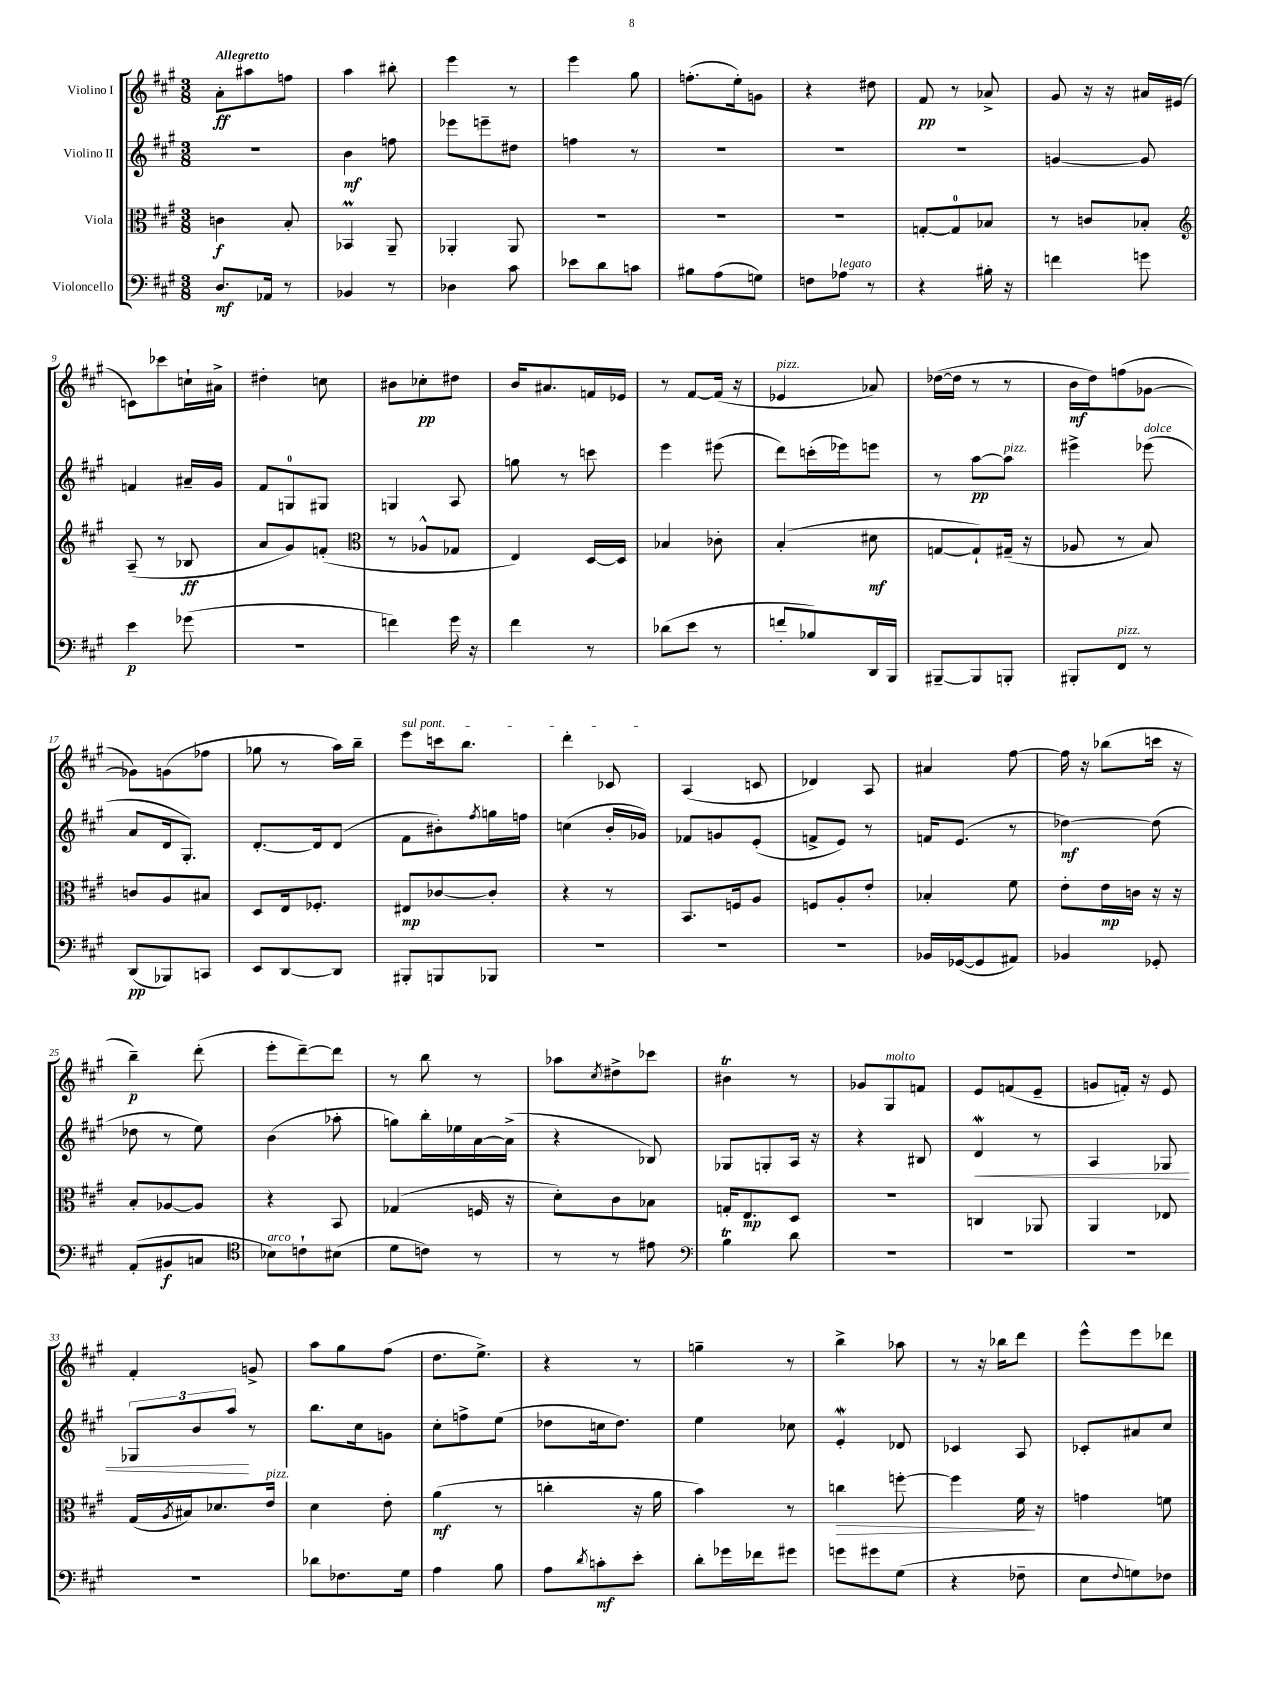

**kern	**kern	**kern	**kern
*staff4	*staff3	*staff2	*staff1
*clefF4	*clefC3	*clefG2	*clefG2
*k[f#c#g#]	*k[f#c#g#]	*k[f#c#g#]	*k[f#c#g#]
*M3/8	*M3/8	*M3/8	*M3/8
8.D/L	4c\	4.r	8a'\L
.	.	.	8aa#\
16AA-/Jk	.	.	.
8r	8B'/	.	8ff\J
=	=	=	=
4BB-/	4BB-/	4b\	4aa\
8r	8AA~/	8ff\	8bb#'\
=	=	=	=
4D-\	4AA-'/	8eee-\L	4eee\
.	.	8eee~\	.
8c#\	8AA-/	8dd#\J	8r
=	=	=	=
8e-\L	4.r	4ff\	4eee\
8d\	.	.	.
8c\J	.	8r	8gg#\
=	=	=	=
8B#\L	4.r	4.r	(8.ff'\L
(8A\	.	.	.
.	.	.	16ee'\k)
8G\J)	.	.	8g\J
=	=	=	=
8F\L	4.r	4.r	4r
8A-\J	.	.	.
8r	.	.	8dd#\
=	=	=	=
4r	[8G'/L	4.r	8f#/
.	8G/]	.	8r
16B#'\	8B-/J	.	8a-^/
16r	.	.	.
=	=	=	=
4f\	8r	[4g/	8g#/
.	8c/L	.	16r
.	.	.	16r
8g\	8B-'/J	8g/]	16a#/LL
.	.	.	(16e#/JJ
=	=	=	=
*	*clefG2	*	*
4e\	(8A~/	4f/	8c\L)
.	8r	.	8ccc-\
(8g-\	8B-/	16a#~/LL	16cc`\L
.	.	16g#/JJ	16a#^\JJ
=	=	=	=
4.r	8a/L	8f#/L	4dd#'\
.	8g#/)	8G/	.
.	(8f'/J	8G#/J	8cc\
=	=	=	=
*	*clefC3	*	*
4f\)	8r	4G/	8b#\L
.	8A-^^/L	.	8cc-'\
16g#\	8G-/J	8A/	8dd#\J
16r	.	.	.
=	=	=	=
4f#\	4E/)	8gg\	16b/LK
.	.	.	8.a#/
.	.	8r	.
8r	[16D/LL	8ccc\	16f/L
.	16D/]JJ	.	16e-/JJ
=	=	=	=
(8d-\L	4B-/	4eee\	8r
8e\J	.	.	[8f#/L
8r	8c-'\	(8eee#\	(16f#/]Jk
.	.	.	16r
=	=	=	=
8f'/L	(4B'/	8ddd\L)	4e-/
8B-/)	.	(16ccc'\L	.
.	.	16eee-\J)	.
16DD/L	8d#\	8eee\J	8a-/)
16BBB/JJ	.	.	.
=	=	=	=
[8BBB#~/L	[8G/L	8r	([16dd-\LL
.	.	.	16dd-\]JJ
8BBB#/]	8G`/])	[8aa\L	8r
8BBB'/J	(16G#~/Jk	8aa\]J	8r
.	16r	.	.
=	=	=	=
8BBB#'/L	8A-/	4eee#^\	16b\LL
.	.	.	16dd\J)
8FF#/J	8r	.	(8ff\
8r	8B/)	(8eee-\	[8g-\J
=	=	=	=
(8DD/L	8c/L	8a/L	8g-\]L)
8BBB-/)	8A/	16d/k	(8g\
.	.	8.G#'/J)	.
8CC/J	8B#/J	.	8ff-\J
=	=	=	=
8EE/L	8D/L	[8.d'/L	8gg-\
[8DD/	16E/k	.	8r
.	8.F-'/J	16d/]k	.
8DD/]J	.	(8d/J	16aa\LL)
.	.	.	16bb~\JJ
=	=	=	=
8BBB#'/L	8E#/L	8f#\L	8eee\L
8BBB/	[8c-/	8b#'\)	16ccc\k
.	.	.	8.bb\J
.	.	8qff#/	.
8BBB-/J	8c-'/]J	16gg\L	.
.	.	16ff\JJ	.
=	=	=	=
4.r	4r	(4cc\	4ddd'\
.	8r	16b'/LL	8c-/
.	.	16g-/JJ)	.
=	=	=	=
4.r	8.BB/L	8f-/L	(4A/
.	.	8g/	.
.	16F/k	.	.
.	8A/J	(8e'/J	8c/
=	=	=	=
4.r	8F/L	8f^/L	4d-/)
.	8A'/	8e/J)	.
.	8e'/J	8r	8A/
=	=	=	=
16BB-/LL	4B-'/	16f/LK	4a#/
([16GG-/J	.	(8.e/J	.
8GG-/]	.	.	.
8AA#/J)	8f#\	8r	[8ff#\
=	=	=	=
4BB-/	8e'\L	[4dd-\)	16ff#\]
.	.	.	16r
.	16e\L	.	(8bb-\L
.	16c\JJ	.	.
8GG-'/	16r	(8dd-\]	16ccc\Jk
.	16r	.	16r
=	=	=	=
(8AA'/L	8B'/L	8dd-\	4bb~\)
8BB#/	[8A-/	8r	.
8C/J	8A-/]J	8ee\)	(8ddd'\
=	=	=	=
*clefC4	*	*	*
8B-\L)	4r	(4b\	8eee'\L
8c`\	.	.	[8ddd~\)
(8B#\J	8BB/	8aa-'\	8ddd\]J
=	=	=	=
8d\L	(4G-/	8gg\L)	8r
8c\J)	.	16bb'\L	8bb\
.	.	16ee-\	.
8r	16F/	[16a\	8r
.	16r	(16a^\]JJ	.
=	=	=	=
8r	8d'\L)	4r	8aa-\L
.	.	.	8qcc#/
8r	8c#\	.	8dd#^\
8e#\	8B-\J	8B-/)	8ccc-\J
=	=	=	=
*clefF4	*	*	*
4B\	16G'/LK	8G-/L	4b#\
.	8.E/	.	.
.	.	8G'/	.
8d\	8D/J	16A/Jk	8r
.	.	16r	.
=	=	=	=
4.r	4.r	4r	8g-/L
.	.	.	8G#/
.	.	8B#/	8f/J
=	=	=	=
4.r	4C/	4d/	8e/L
.	.	.	(8f/
.	8AA-/	8r	8e~/J
=	=	=	=
4.r	4AA/	4A/	8g/L
.	.	.	16f'/Jk)
.	.	.	16r
.	8E-/	8G-/	8e/
=	=	=	=
4.r	(16G#/LL	12G-/L	4f#'/
.	8qA/	.	.
.	16B#/J)	.	.
.	.	12b/	.
.	8.d-/	.	.
.	.	12aa/J	.
.	.	8r	8g^/
.	16e/Jk	.	.
=	=	=	=
8d-\L	4d\	8.bb\L	8aa\L
8.F-\	.	.	8gg#\
.	.	16cc#\k	.
.	8e'\	8g\J	(8ff#\J
16G#\Jk	.	.	.
=	=	=	=
4A\	(4a\	8cc#'\L	8.dd\L
.	.	8ff^\	.
.	.	.	8.ee^\J)
8B\	8r	(8ee\J	.
=	=	=	=
8A\L	4cc'\	8dd-\L	4r
8qd/	.	.	.
8c'\	.	16cc\k	.
.	.	8.dd-\J)	.
8e'\J	16r	.	8r
.	16a\	.	.
=	=	=	=
8d'\L	4b\)	4ee\	4gg~\
16g-\L	.	.	.
16f-\J	.	.	.
8g#\J	8r	8cc-\	8r
=	=	=	=
8g\L	4cc\	4e'/	4bb^\
8g#\	.	.	.
(8G#\J	[8ff'\	8d-/	8aa-\
=	=	=	=
4r	4ff\]	4c-/	8r
.	.	.	16r
.	.	.	16bb-\LK
8F-~\	16f#\	8A/	8ddd\J
.	16r	.	.
=	=	=	=
8E\L	4g\	8c-'/L	8eee^^\L
8qqF#/	.	.	.
8G\)	.	8a#/	8eee\
8F-\J	8f\	8cc#/J	8ddd-\J
==	==	==	==
*-	*-	*-	*-
